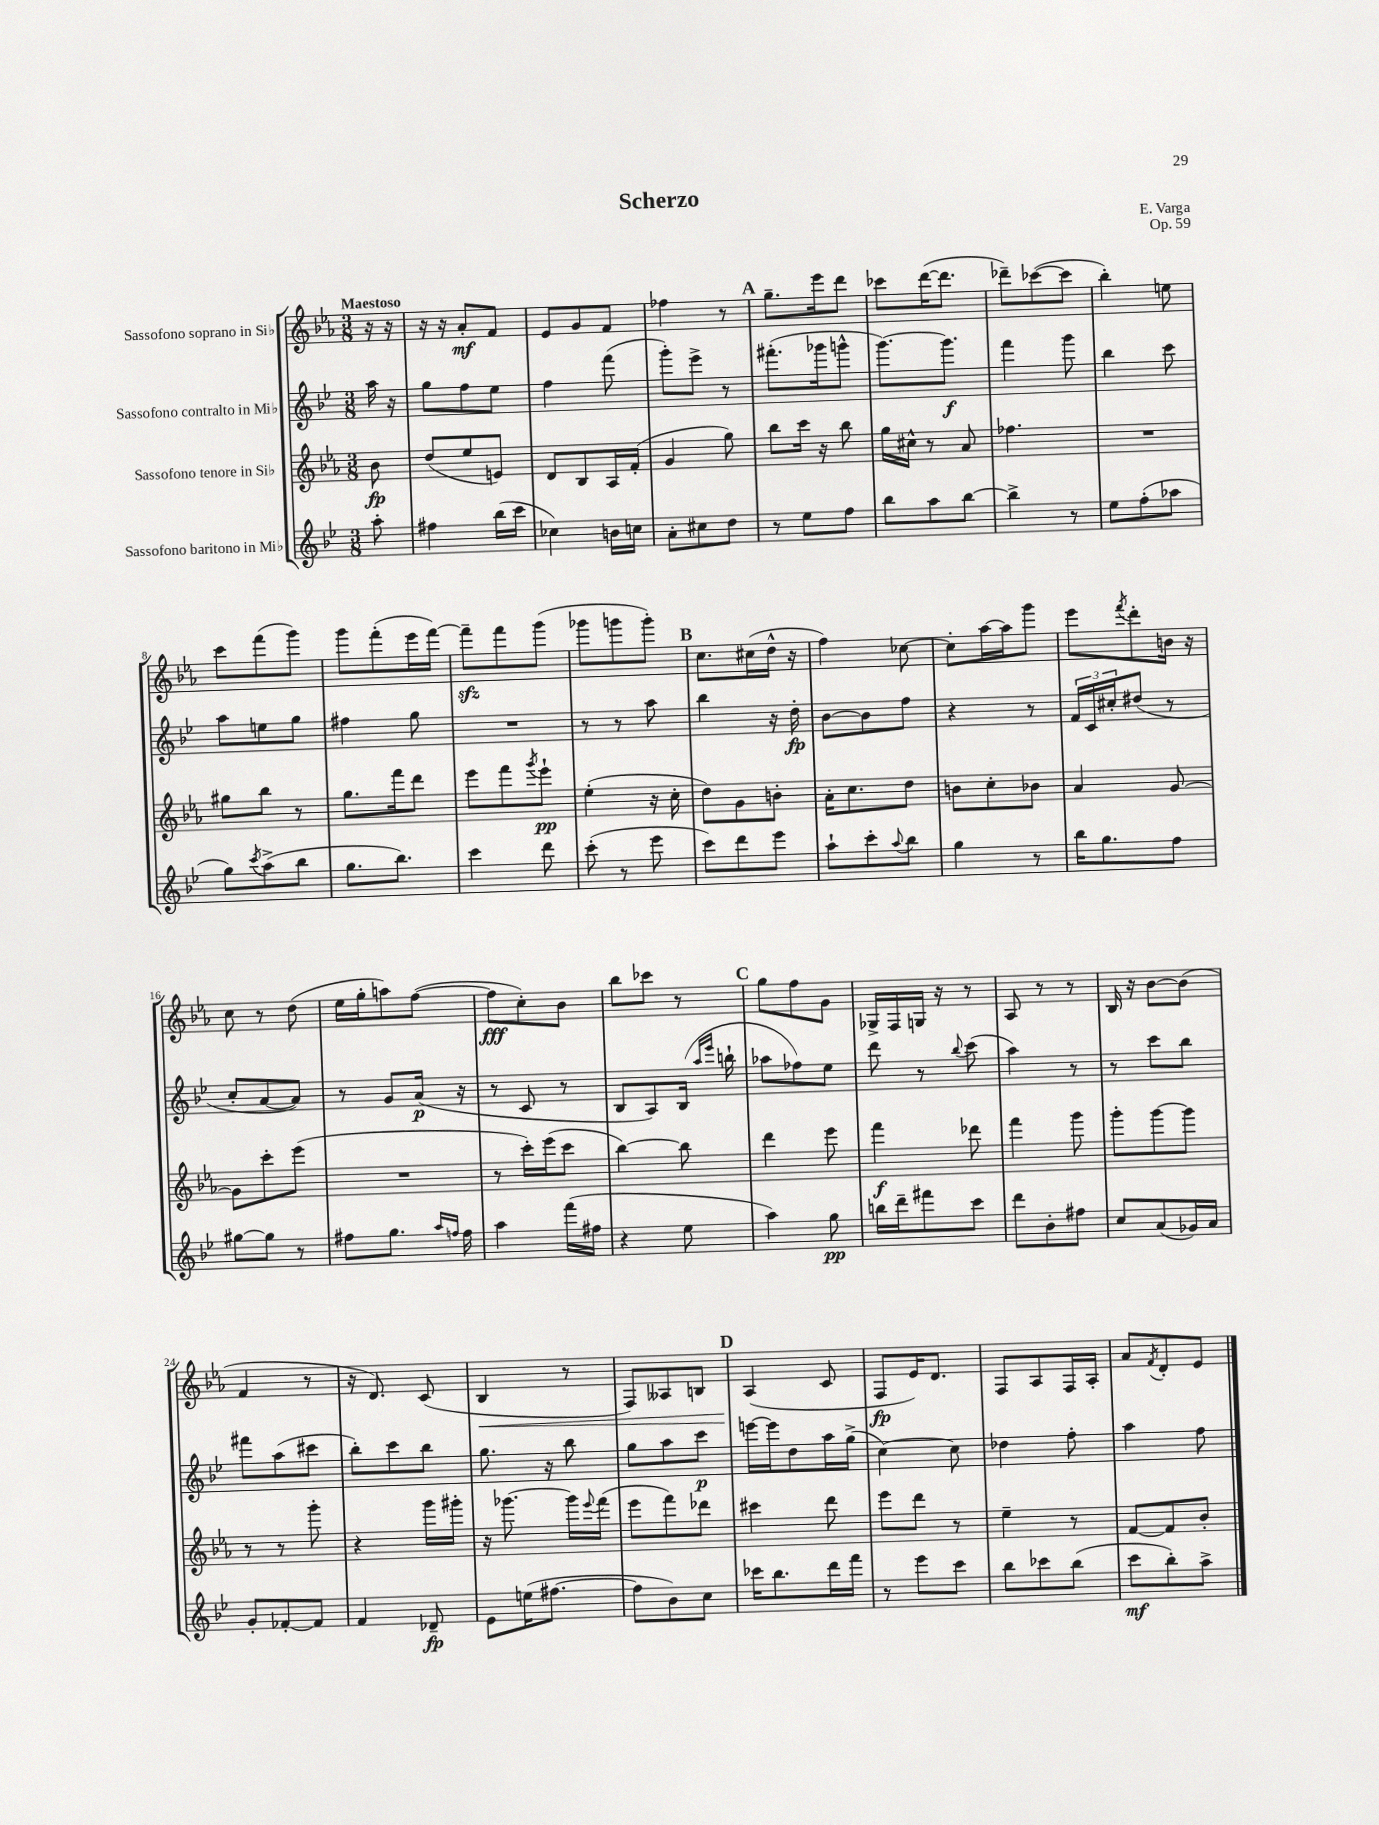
\header { title = "Scherzo" composer = "E. Varga" opus = "Op. 59" }
<<
\new StaffGroup <<
\new Staff = "s0" \with { instrumentName = "Sassofono soprano in Sib" } {
    \clef treble \key ees \major \numericTimeSignature \time 3/8 \partial 8 \tempo "Maestoso"
    r16 r16 |
    r16 r16 aes'8-.\mf f'8 |
    ees'8 g'8 f'8 |
    fes''4 r8 |
    \mark \markup { \bold "A" } g''8.-- ees'''16 d'''8 |
    ces'''8 d'''16~( d'''8. |
    des'''8--) ces'''8~( ces'''8 |
    bes''4-.) e''8 |
    c'''8 f'''8( g'''8) |
    g'''8 f'''8-.( ees'''16 f'''16~) |
    f'''8--\sfz f'''8 g'''8( |
    ges'''8 g'''8 g'''8-.) |
    \mark \markup { \bold "B" } c''8. cis''16( d''16-^ r16 |
    f''4) ces''8~ |
    ces''8-. aes''16~ aes''16 g'''8 |
    ees'''8 \acciaccatura { f'''8 } d'''8-. b'16 r16 |
    c''8 r8 d''8( |
    ees''16 g''16-. a''8) f''8~( |
    f''8\fff c''8-.) bes'8 |
    bes''8 ces'''8 r8 |
    \mark \markup { \bold "C" } g''8 f''8 g'8 |
    ges16-> f16 g16 r16 r8 |
    aes8 r8 r8 |
    bes16 r16 bes'8~ bes'8( |
    f'4 r8 |
    r16 d'8.) c'8( |
    bes4\< r8 |
    f8) aeses8 b8 |
    \mark \markup { \bold "D" } aes4\!( c'8 |
    f8\fp ees'16) d'8. |
    f8 aes8 f16 aes16-. |
    aes'8 \acciaccatura { f'8 } d'8-. ees'8 \bar "|." |
}
\new Staff = "s1" \with { instrumentName = "Sassofono contralto in Mib" } {
    \clef treble \key bes \major \numericTimeSignature \time 3/8 \partial 8
    a''16 r16 |
    g''8 f''8 ees''8 |
    f''4 f'''8( |
    g'''8-.) ees'''8-> r8 |
    \mark \markup { \bold "A" } fis'''8.-.( ges'''16 g'''8-^ |
    g'''8.~) g'''8.\f |
    f'''4 g'''8 |
    bes''4 c'''8 |
    a''8 e''8 g''8 |
    fis''4 g''8 |
    R4. |
    r8 r8 a''8 |
    \mark \markup { \bold "B" } bes''4 r16 d''16-.\fp |
    bes'8~ bes'8 f''8 |
    r4 r8 |
    \tuplet 3/2 { f'16 c'16 cis''16-. } dis''8( r8 |
    c''8-. a'8~ a'8) |
    r8 g'8 a'16\p( r16 |
    r8 c'8 r8 |
    bes8 a8) bes16( \grace { a''16 ees'''16 } b''16-! |
    \mark \markup { \bold "C" } aes''8 fes''8) ees''8 |
    d'''8 r8 \appoggiatura { bes''8 } c'''8( |
    a''4) r8 |
    r8 c'''8 bes''8 |
    fis'''8 a''8( cis'''8 |
    bes''8-.) c'''8 bes''8 |
    g''8. r16 bes''8 |
    g''8 a''8 c'''8\p |
    \mark \markup { \bold "D" } e'''16~ e'''16 d''8 a''16 g''16->( |
    c''4~) c''8 |
    des''4 f''8-. |
    a''4 f''8 \bar "|." |
}
\new Staff = "s2" \with { instrumentName = "Sassofono tenore in Sib" } {
    \clef treble \key ees \major \numericTimeSignature \time 3/8 \partial 8
    bes'8\fp |
    d''8( ees''8 e'8) |
    d'8 bes8 aes16 f'16-.( |
    g'4 g''8) |
    \mark \markup { \bold "A" } bes''8 c'''16 r16 bes''8 |
    g''16 cis''16-^ r8 aes'8 |
    fes''4. |
    R4. |
    gis''8 bes''8 r8 |
    g''8. f'''16 d'''8 |
    ees'''8 f'''8 \acciaccatura { g'''8 } ees'''8-!\pp |
    ees''4-.( r16 c''16-. |
    \mark \markup { \bold "B" } d''8) g'8 b'8-. |
    aes'16-. c''8. d''8 |
    b'8 c''8-. bes'8 |
    aes'4 g'8~ |
    g'8 c'''8-. ees'''8( |
    R4. |
    r8 c'''16-.) ees'''16( c'''8 |
    bes''4~) bes''8 |
    \mark \markup { \bold "C" } d'''4 ees'''8 |
    f'''4\f des'''8 |
    f'''4 g'''8 |
    g'''8-. g'''8~ g'''8 |
    r8 r8 g'''8-. |
    r4 g'''16 gis'''16-. |
    r16 ges'''8.~ ges'''16 \appoggiatura { ees'''8 } f'''16( |
    ees'''8 f'''8) des'''8 |
    \mark \markup { \bold "D" } cis'''4 d'''8 |
    ees'''8 d'''8 r8 |
    ees''4-- r8 |
    f'8~ f'8 bes'8-. \bar "|." |
}
\new Staff = "s3" \with { instrumentName = "Sassofono baritono in Mib" } {
    \clef treble \key bes \major \numericTimeSignature \time 3/8 \partial 8
    a''8-. |
    fis''4 bes''16( c'''16 |
    ces''4) b'16 c''16 |
    a'8-. cis''8 d''8 |
    \mark \markup { \bold "A" } r8 ees''8 f''8 |
    bes''8 a''8 bes''8~ |
    bes''4-> r8 |
    ees''8 f''8-.( aes''8 |
    g''8) \acciaccatura { c'''8 } a''8->( bes''8 |
    g''8. bes''8.) |
    c'''4 d'''8 |
    c'''8-.( r8 ees'''8 |
    \mark \markup { \bold "B" } c'''8) d'''8 ees'''8 |
    a''8-! c'''8-. \appoggiatura { a''8 } bes''8 |
    g''4 r8 |
    bes''16 g''8. f''8 |
    gis''8~ gis''8 r8 |
    fis''8 g''8. \grace { a''16 f''16 } f''16 |
    a''4 f'''16( fis''16 |
    r4 ees''8 |
    \mark \markup { \bold "C" } a''4) g''8\pp |
    b''16 d'''16-- fis'''8 c'''8 |
    d'''8 bes'8-. fis''8 |
    c''8 a'8( ges'16) a'16 |
    g'8-. fes'8~-. fes'8 |
    f'4 des'8--\fp |
    ees'8 e''16( fis''8.~ |
    fis''8 bes'8) c''8 |
    \mark \markup { \bold "D" } ces'''16 bes''8. d'''16 f'''16 |
    r8 ees'''8 c'''8 |
    bes''8 ces'''8 bes''8( |
    c'''8\mf bes''8-.) a''8-> \bar "|." |
}
>>
>>
